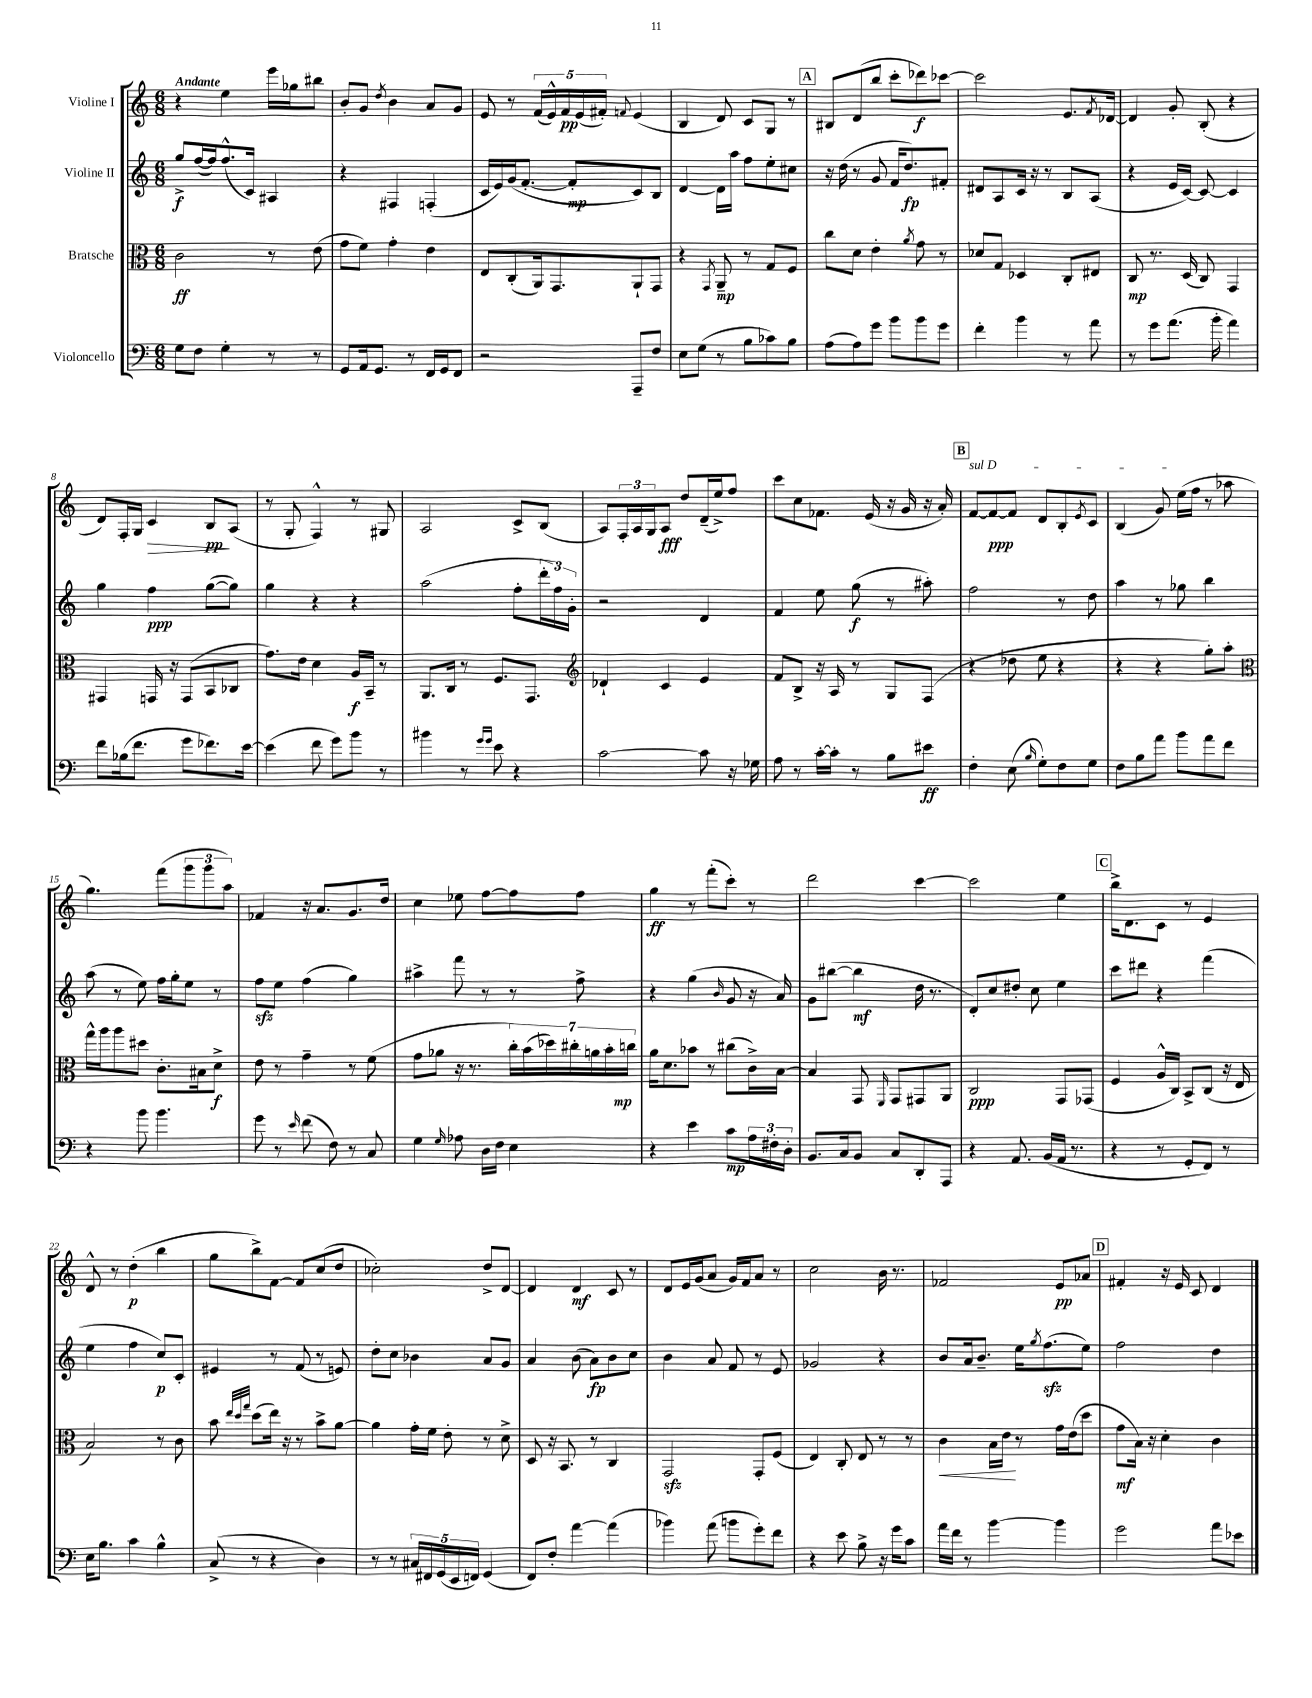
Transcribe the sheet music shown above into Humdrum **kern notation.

**kern	**kern	**kern	**kern
*staff4	*staff3	*staff2	*staff1
*clefF4	*clefC3	*clefG2	*clefG2
*k[]	*k[]	*k[]	*k[]
*M6/8	*M6/8	*M6/8	*M6/8
8G\L	2c\	8gg^/L	4r
8F\J	.	([16ff/L	.
.	.	16ff/]J)	.
4G'\	.	(8.ff^^/	4ee\
.	.	16c/Jk)	.
8r	8r	4A#/	16eee\LL
.	.	.	16gg-\J
8r	(8e\	.	8bb#\J
=	=	=	=
8GG/L	8g\L	4r	8b'/L
16AA/k	8f\J)	.	8g/J
8.GG/J	.	.	.
.	.	.	8qdd/
.	4g'\	4F#/	4b\
8r	.	.	.
16FF/LL	4e\	(4F'/	8a/L
16GG/J	.	.	.
8FF/J	.	.	8g/J
=	=	=	=
2r	8E/L	16c/LL	8e/
.	.	16e/)	.
.	(8C'/	(16g/J	8r
.	.	[8.f'/J	.
.	16AA/k)	.	(20f/LL
.	.	.	20e^^/)
.	8.GG/	.	.
.	.	.	20f/
.	.	8f'/]L	.
.	.	.	(20e/
.	.	.	20f#'/JJ)
.	.	.	8qqf/
8AAA~/L	8AA`/	8c/)	(4e/
8F/J	8GG/J	8B/J	.
=	=	=	=
8E\L	4r	[4d/	4B/
(8G\J	.	.	.
.	8qGG/	.	.
8r	8AA~/	16d\]LL	8d/)
.	.	16aa\JJ	.
8B\L	8r	8ff\L	8c/L
8c-\)	8G/L	8ee'\	8G/J
8B\J	8F/J	8cc#\J	8r
=	=	=	=
(8A\L	8cc\L	16r	8B#/L
.	.	(16dd\	.
8A\)	8d\J	8r	(8d/
8g\J	4e'\	8g/	8bb/J
8b\L	.	16f/LK	8ccc'\L
.	.	8.dd/)	.
.	8qa/	.	.
8b\	8g\	.	8ddd-\)
8g\J	8r	8f#'/J	[8ccc-\J
=	=	=	=
4f'\	8d-/L	8d#/L	2ccc-\]
.	8G/J	8A/	.
4b\	4D-/	16c/Jk	.
.	.	16r	.
.	.	8r	.
8r	8C'/L	8B/L	8.e/L
8a\	8E#/J	(8A/J	.
.	.	.	8qf/
.	.	.	[16d-/Jk
=	=	=	=
8r	8C/	4r	4d-/]
8g\L	8.r	.	.
(8.a\J	.	16e/LL	8g'/
.	(16D/	[16c/JJ)	.
.	8C/)	8c/_	(8B'/
16b'\	.	.	.
4a\)	4GG/	4c/]	4r
=	=	=	=
8f\L	4GG#/	4gg\	8d/L)
(16B-\k	.	.	16F'/L
8.f\J	.	.	16G/JJ
.	16GG/	4ff\	4c/
.	16r	.	.
8g\L	(8GG/L	.	.
8.f-\)	8BB/	([8gg\L	8B/L
.	8C-/J	8gg\]J)	(8A/J
[16e\Jk	.	.	.
=	=	=	=
(4e\]	8.g\L)	4gg\	8r
.	.	.	8G'/
.	16e\Jk	.	.
8f\	4d\	4r	4F^^/)
8g\L)	.	.	.
8b\J	16A/LL	4r	8r
.	16BB~/JJ	.	.
8r	8r	.	8G#/
=	=	=	=
4b#\	8.AA/L	(2aa\	2A/
.	16C/Jk	.	.
8r	8r	.	.
16qqg/LL	.	.	.
16qqg/JJ	.	.	.
8e\	8.F/L	.	.
4r	.	8ff'\L	8c^/L
.	8.GG/J	.	.
.	.	24ddd'\L	(8B/J
.	.	24ff\)	.
.	.	24g'\JJ	.
=	=	=	=
*	*clefG2	*	*
[2c\	4d-`/	2r	8A/L)
.	.	.	24F'/L
.	.	.	24A/
.	.	.	24G/J
.	4c/	.	8A/J
.	.	.	8dd/L
8c\]	4e/	4d/	(16d~/L
.	.	.	16ee^/J)
16r	.	.	8ff/J
16G-\	.	.	.
=	=	=	=
8A\	8f/L	4f/	8ccc\L
8r	8B^/J	.	8cc\
[16c'\LL	16r	8ee\	8.f-\J
16c'\]JJ	16A/	.	.
8r	8r	(8gg\	.
.	.	.	(16e/
8B\L	8G/L	8r	16r
.	.	.	16g/
8e#\J	(8F/J	8aa#'\)	16r
.	.	.	16a'/)
=	=	=	=
4F'\	4r	2ff\	[8f/L
.	.	.	8f/_
(8E\	8dd-\	.	8f/]J
16qqB/	.	.	.
8G'\L)	8ee\	.	8d/L
8F\	4r	8r	8B'/
.	.	.	8qe/
8G\J	.	8dd\	8c/J
=	=	=	=
8F\L	4r	4aa\	(4B/
8B\	.	.	.
8a\J	4r	8r	8g/)
8b\L	.	8gg-\	(16ee\LL
.	.	.	16ff\JJ
8a\	8gg'\L)	4bb\	8r
8f\J	8aa'\J	.	8aa-\
=	=	=	=
*	*clefC3	*	*
4r	16gg^^\LL	(8aa\	4.gg\)
.	16aa\J	.	.
.	8aa\	8r	.
8b\	8dd#\J	8ee\)	.
4.b\	8.c'\L	16ff\LL	(8fff\L
.	.	16gg'\J	.
.	.	8ee\J	12ggg\
.	16B#\k	.	.
.	.	.	12ggg\
.	8d^\J	8r	.
.	.	.	12aa\J)
=	=	=	=
8g\	8e\	8ff\L	4f-/
8r	8r	8ee\J	.
16qqe/	.	.	.
(8f\	4g~\	(4ff\	16r
.	.	.	8.a/L
8F\)	.	.	.
8r	8r	4gg\)	8.g/
8C/	(8f\	.	.
.	.	.	16dd/Jk
=	=	=	=
4G\	8g\L	4aa#^\	4cc\
.	8a-\J	.	.
16qqG/	.	.	.
8A-\	16r	8fff\	8ee-\
.	8.r	.	.
16D\LL	.	8r	[8ff\L
16F\JJ	.	.	.
4E\	28cc'\LL)	8r	8ff\]
.	(28b\	.	.
.	28dd-\)	.	.
.	28cc#'\	.	.
.	.	8ff^\	8ff\J
.	28a\	.	.
.	28b'\	.	.
.	28cc\JJ	.	.
=	=	=	=
4r	16a\LK	4r	4gg\
.	8.d\	.	.
4e\	8b-\J	(4gg\	8r
.	8r	.	(8fff'\L
.	.	16qqb/	.
8c\L	(8cc#\L	8g/	8ccc'\J)
24A\L	16c^\L)	16r	8r
24F#'\	.	.	.
.	[16B\JJ	16a/)	.
24D'\JJ	.	.	.
=	=	=	=
8.BB/L	4B/]	8g\L	2ddd\
.	.	([8bb#\J	.
16C/k	.	.	.
8BB/J	8GG/	4bb#\]	.
.	16qqFF/	.	.
8C/L	8GG/L	.	.
8DD'/	8GG#/	16dd\	[4ccc\
.	.	8.r	.
8AAA/J	8AA/J	.	.
=	=	=	=
4r	2C/	8d'/L)	2ccc\]
.	.	8cc/	.
8.AA/	.	8dd#'/J	.
.	.	8cc\	.
(16BB/LL	.	.	.
16AA/JJ	8GG/L	4ee\	4ee\
8.r	.	.	.
.	(8GG-/J	.	.
=	=	=	=
4r	4F/	8ccc\L	16bb^\LK
.	.	.	8.d\
.	.	8ddd#\J	.
8r	16A^^/LL	4r	8c\J
.	16C/JJ)	.	.
8GG'/L	8BB^/L	.	8r
8FF/J)	(8C/J	(4fff\	4e/
8r	16r	.	.
.	16E/	.	.
=	=	=	=
16E\LK	2B/)	4ee\	8d^^/
8.B\J	.	.	.
.	.	.	8r
4c\	.	4ff\	(4dd'\
4B^^\	8r	8cc/L)	4bb\
.	8c\	8c'/J	.
=	=	=	=
(8C^/	8b\	4e#/	8gg\L
.	32qqee/LLL	.	.
.	32qqdd/	.	.
.	32qqgg/JJJ	.	.
8r	(8dd\L	.	8bb^\)
4r	16ee\Jk)	8r	[8f\J
.	16r	.	.
.	8r	(8f/	8f/]L
4D\)	8b^\L	8r	(8cc/
.	[8a\J	8e/)	8dd/J
=	=	=	=
8r	4a\]	8dd'\L	2cc-'\)
8r	.	8cc\J	.
20C#/LL	16g'\LL	4b-\	.
20FF#/	.	.	.
.	16f\JJ	.	.
(20GG/	.	.	.
.	8e'\	.	.
20EE/	.	.	.
20FF/JJ)	.	.	.
(4GG/	8r	8a/L	8dd^/L
.	8d^\	8g/J	[8d/J
=	=	=	=
8FF/L)	8D/	4a/	4d/]
8F'/J	16r	.	.
.	8.BB/	.	.
[4a\	.	(8b\	4d/
.	8r	8a\L)	.
(4a\]	4C/	8b\	8c/
.	.	8cc\J	8r
=	=	=	=
4b-\)	2GG/	4b\	8d/L
.	.	.	16e/L
.	.	.	(16g/J
(8a\	.	8a/	8a/J
8b\L	.	8f/	16g/LL)
.	.	.	16f/J
8g'\)	8GG'/L	8r	8a/J
8f\J	(8F/J	8e/	8r
=	=	=	=
4r	4E/)	2g-/	2cc\
8e\	8C'/	.	.
8B^\	8E/	.	.
16r	8r	4r	16b\
16g\LK	.	.	8.r
8c\J	8r	.	.
=	=	=	=
16a\LL	4c\	8b/L	2f-/
16f\JJ	.	.	.
8r	.	16a/k	.
.	.	8.b~/J	.
[4b\	16B\LL	.	.
.	16e\JJ	.	.
.	8r	16ee\LK	.
.	.	8qgg/	.
.	.	(8.ff\	.
4b\]	16g\LL	.	8e/L
.	(16e\J	.	.
.	8dd\J	8ee\J)	8a-/J
=	=	=	=
2g\	8g\L	2ff\	4f#'/
.	16B\Jk)	.	.
.	16r	.	.
.	4d'\	.	16r
.	.	.	16e/
.	.	.	8c/
8a\L	4c\	4dd\	4d/
8e-\J	.	.	.
==	==	==	==
*-	*-	*-	*-
